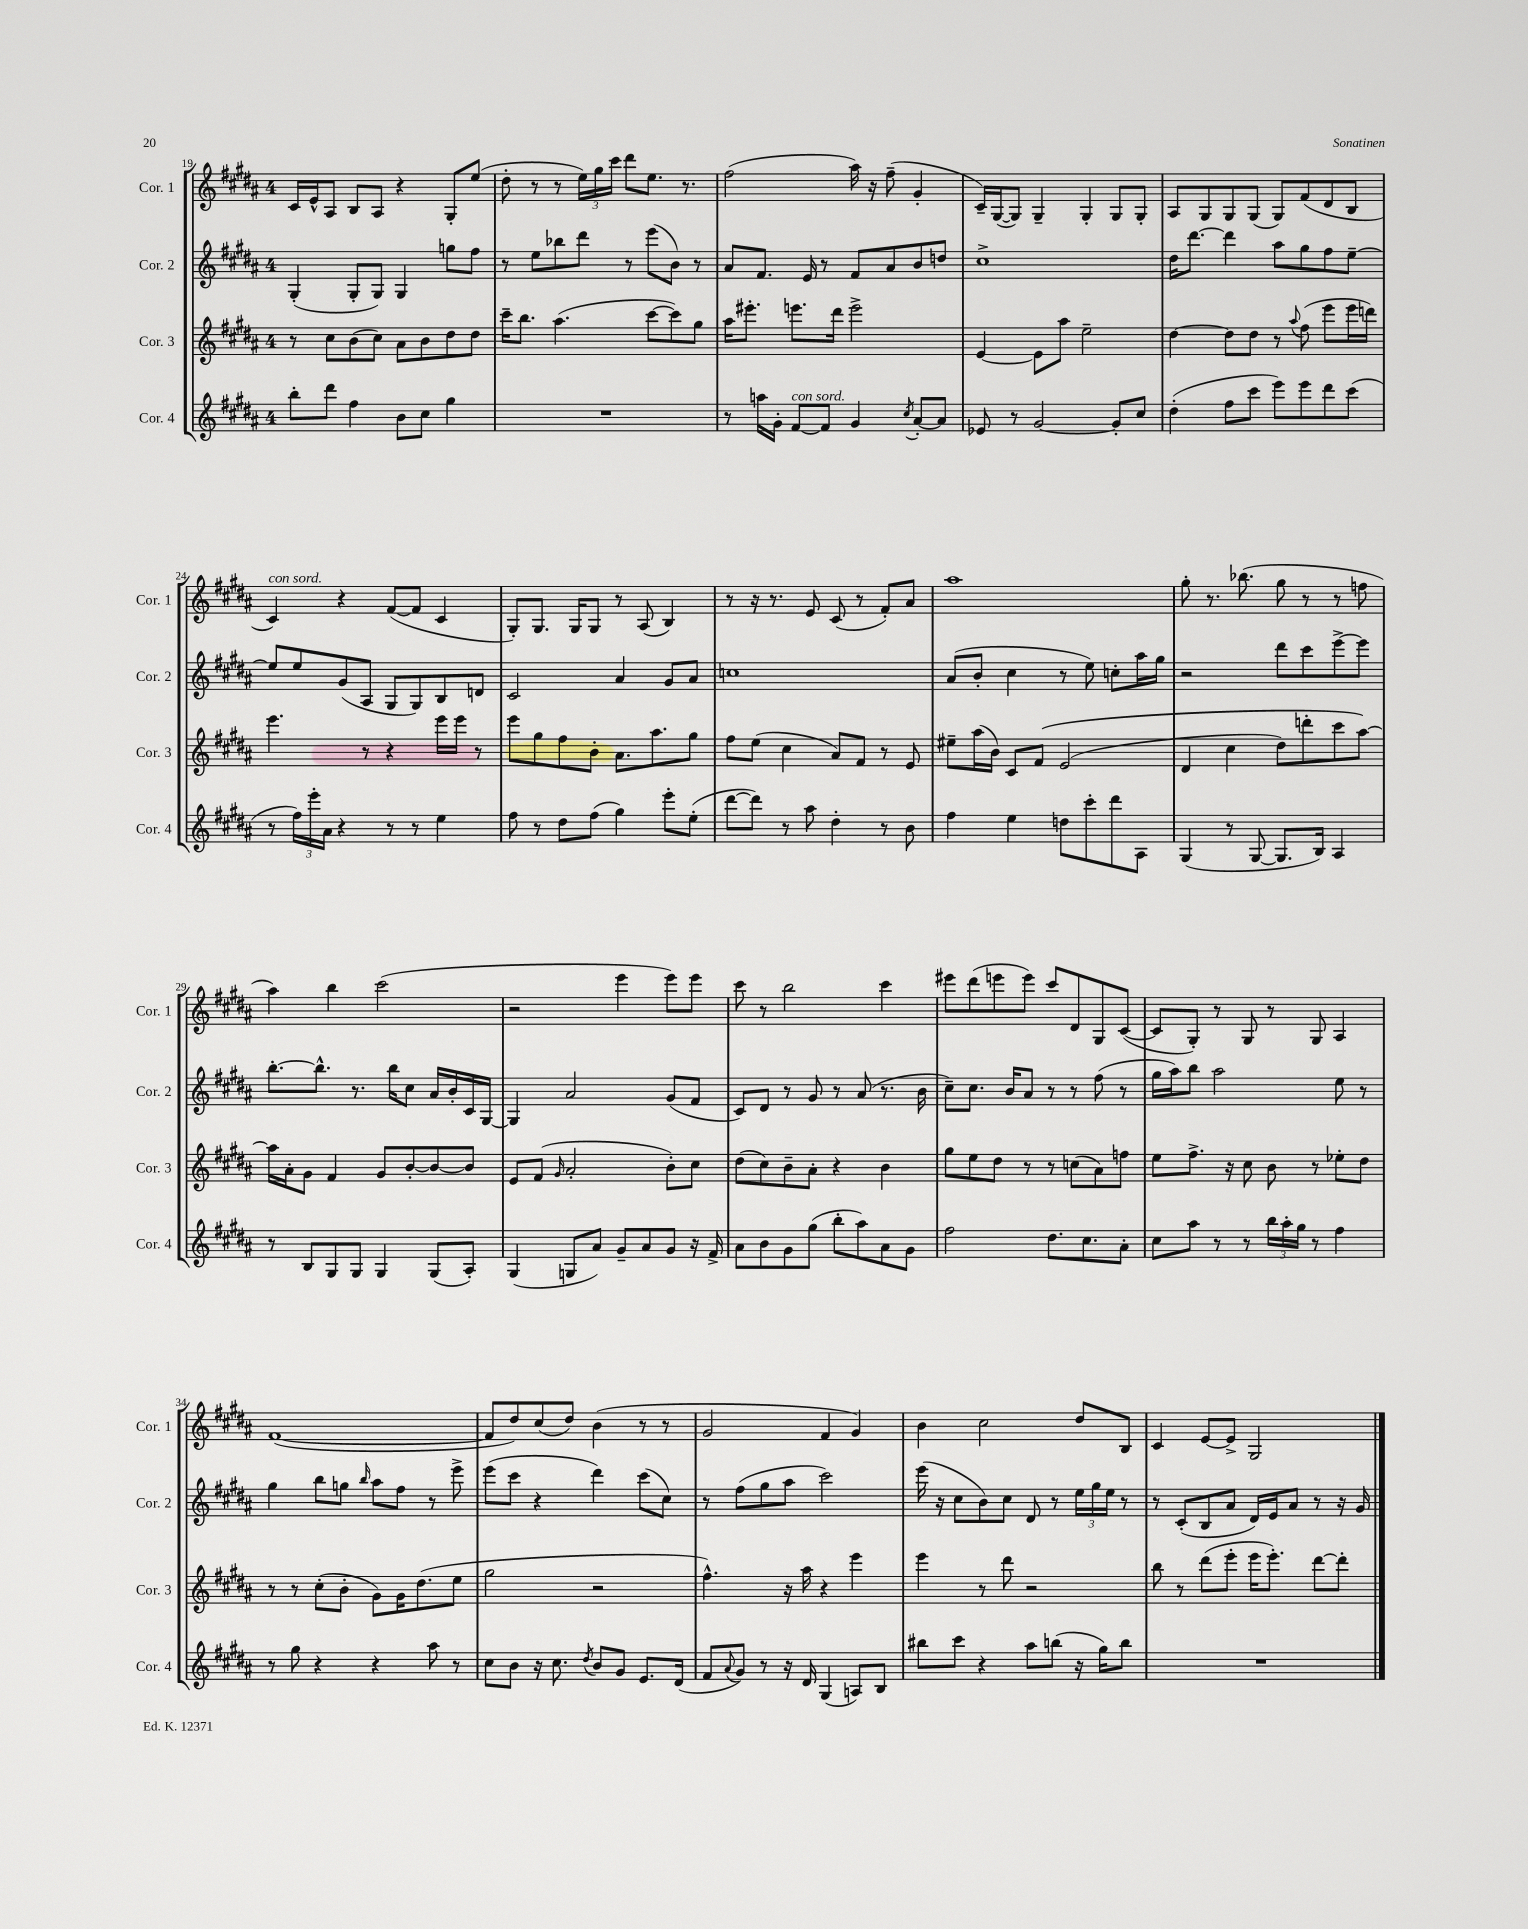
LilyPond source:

<<
\new StaffGroup <<
\new Staff = "s0" \with { instrumentName = "Cor. 1" shortInstrumentName = "Cor. 1" } {
    \clef treble \key b \major \once \override Staff.TimeSignature.style = #'single-digit \time 4/4
    cis'16 e'16-^ ais8 b8 ais8 r4 gis8-. e''8( |
    dis''8-. r8 r8 \tuplet 3/2 { e''16) gis''16 cis'''16 } dis'''8 e''8. r8. |
    fis''2( ais''16) r16 fis''8--( gis'4-. |
    cis'16--) gis16~( gis8) gis4-- gis4-. gis8 gis8-. |
    ais8 gis8 gis8 gis8( gis8) fis'8( dis'8 b8 |
    cis'4^\markup { \italic "con sord." }) r4 fis'8~( fis'8 cis'4 |
    gis8-.) gis8. gis16 gis8 r8 ais8( b4) |
    r8 r16 r8. e'8 cis'8( r8 fis'8-.) ais'8 |
    ais''1 |
    gis''8-. r8. bes''8.( gis''8 r8 r8 f''8 |
    ais''4) b''4 cis'''2( |
    r2 e'''4 e'''8) e'''8 |
    cis'''8 r8 b''2 cis'''4 |
    eis'''8 dis'''8( e'''8 e'''8) cis'''8 dis'8 gis8 cis'8~( |
    cis'8 gis8-.) r8 gis8 r8 gis8 ais4 |
    fis'1~( |
    fis'8 dis''8) cis''8( dis''8) b'4( r8 r8 |
    gis'2 fis'4 gis'4) |
    b'4 cis''2 dis''8 b8 |
    cis'4 e'8~ e'8-> gis2 \bar "|." |
}
\new Staff = "s1" \with { instrumentName = "Cor. 2" shortInstrumentName = "Cor. 2" } {
    \clef treble \key b \major \once \override Staff.TimeSignature.style = #'single-digit \time 4/4
    gis4-.( gis8-. gis8) gis4 g''8 fis''8 |
    r8 e''8 bes''8 dis'''8 r8 e'''8( b'8) r8 |
    ais'8 fis'8. e'16 r8 fis'8 ais'8 b'8 d''8 |
    cis''1-> |
    dis''16 dis'''8.~ dis'''4 ais''8 gis''8 fis''8 e''8~-- |
    e''8 e''8 gis'8( ais8 gis8 gis8) b8 d'8 |
    cis'2 ais'4 gis'8 ais'8 |
    c''1 |
    ais'8( b'8-. cis''4 r8 e''8) c''8-. ais''16 gis''16 |
    r2 dis'''8 cis'''8 e'''8~-> e'''8 |
    b''8.~-. b''8.-^ r8. b''16 cis''8 ais'16 b'16-. cis'16 gis16~ |
    gis4 ais'2 gis'8( fis'8 |
    cis'8) dis'8 r8 gis'8 r8 ais'8( r8. b'16 |
    cis''8--) cis''8. b'16 ais'8 r8 r8 fis''8( r8 |
    gis''16 ais''16) b''8 ais''2 e''8 r8 |
    gis''4 b''8 g''8 \grace { b''16 } ais''8 fis''8 r8 e'''8-> |
    e'''8( cis'''8 r4 dis'''4) cis'''8( cis''8) |
    r8 fis''8( gis''8 ais''8 cis'''2) |
    e'''16( r16 cis''8 b'8) cis''8 dis'8 r8 \tuplet 3/2 { e''16 gis''16 e''16 } r8 |
    r8 cis'8-.( b8 ais'8 dis'16) e'16 ais'8 r8 r16 gis'16 \bar "|." |
}
\new Staff = "s2" \with { instrumentName = "Cor. 3" shortInstrumentName = "Cor. 3" } {
    \clef treble \key b \major \once \override Staff.TimeSignature.style = #'single-digit \time 4/4
    r8 cis''8 b'8( cis''8) ais'8 b'8 dis''8 dis''8 |
    cis'''16-- b''8. ais''4.( cis'''8~ cis'''8) gis''8 |
    ais''16 eis'''8.-. e'''8. dis'''16 e'''2-> |
    e'4~ e'8 ais''8 e''2-- |
    dis''4~ dis''8 dis''8 r8 \appoggiatura { ais''8 } fis''8( e'''8 e'''16 d'''16) |
    e'''4. r8 r4 e'''16 e'''16 r8 |
    e'''8 gis''8 fis''8 b'8-. ais'8. ais''8. gis''8 |
    fis''8 e''8( cis''4 ais'8) fis'8 r8 e'8 |
    eis''8-- ais''16( b'16) cis'8 fis'8\( e'2( |
    dis'4 cis''4 dis''8) d'''8-. cis'''8 ais''8~\) |
    ais''16 ais'16-. gis'8 fis'4 gis'8 b'8~-. b'8~ b'8 |
    e'8 fis'8( \grace { gis'16 } ais'2-. b'8-.) cis''8 |
    dis''8( cis''8) b'8-- ais'8-. r4 b'4 |
    gis''8 e''8 dis''8 r8 r8 c''8( ais'8) f''8 |
    e''8 fis''8.-> r16 cis''8 b'8 r8 ees''8-. dis''8 |
    r8 r8 cis''8-.( b'8-. gis'8) gis'16 dis''8.( e''8 |
    gis''2 r2 |
    fis''4.-^) r16 ais''16 r4 e'''4 |
    e'''4 r8 dis'''8 r2 |
    b''8 r8 dis'''8( e'''8-. e'''16 e'''8.-.) dis'''8~ dis'''8-. \bar "|." |
}
\new Staff = "s3" \with { instrumentName = "Cor. 4" shortInstrumentName = "Cor. 4" } {
    \clef treble \key b \major \once \override Staff.TimeSignature.style = #'single-digit \time 4/4
    b''8-. dis'''8 fis''4 b'8 cis''8 gis''4 |
    R1 |
    r8 a''16 gis'16-. fis'8~^\markup { \italic "con sord." } fis'8 gis'4 \acciaccatura { cis''8 } ais'8~-. ais'8 |
    ees'8 r8 gis'2~ gis'8-. cis''8 |
    dis''4-.( fis''8 cis'''8 e'''8) e'''8 dis'''8 cis'''8( |
    r8 \tuplet 3/2 { fis''16) e'''16-. ais'16 } r4 r8 r8 e''4 |
    fis''8 r8 dis''8 fis''8( gis''4) e'''8-. e''8-.( |
    dis'''8~ dis'''8) r8 ais''8 dis''4-. r8 b'8 |
    fis''4 e''4 d''8 cis'''8-. dis'''8 ais8 |
    gis4( r8 gis8~ gis8. b16) ais4 |
    r8 b8 gis8 gis8 gis4 gis8( ais8-.) |
    gis4( g8 ais'8) gis'8-- ais'8 gis'8 r16 fis'16-> |
    ais'8 b'8 gis'8 gis''8( b''8-. ais''8) ais'8 gis'8 |
    fis''2 dis''8. cis''8. ais'8-. |
    cis''8 ais''8 r8 r8 \tuplet 3/2 { b''16 ais''16-. gis''16 } r8 fis''4 |
    r8 gis''8 r4 r4 ais''8 r8 |
    cis''8 b'8 r16 cis''8. \acciaccatura { dis''8 } b'8 gis'8 e'8. dis'16( |
    fis'8 \appoggiatura { ais'8 } gis'8) r8 r16 dis'16 gis4( a8) b8 |
    bis''8 cis'''8 r4 ais''8 b''8( r16 gis''16) b''8 |
    R1 \bar "|." |
}
>>
>>
\layout { \context { \Score currentBarNumber = #19 } }
